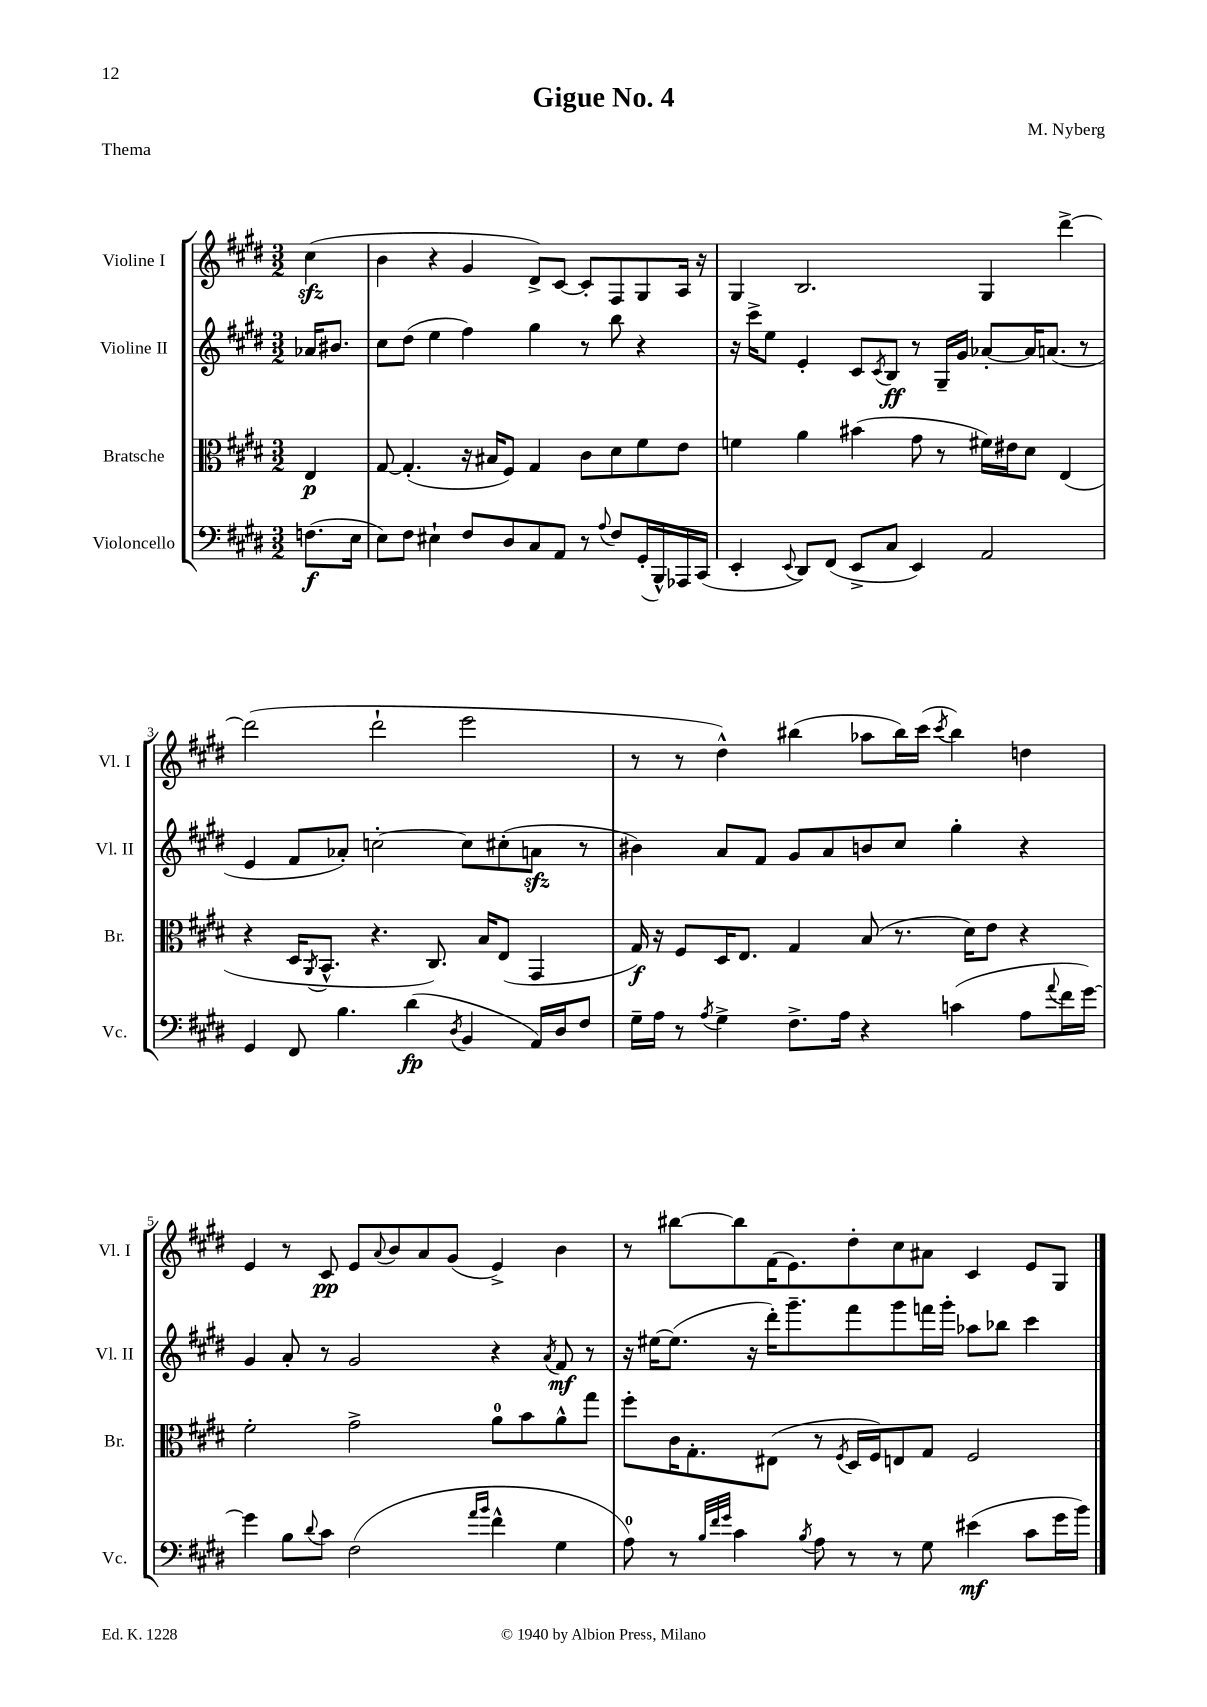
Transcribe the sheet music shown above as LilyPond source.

\header { title = "Gigue No. 4" composer = "M. Nyberg" piece = "Thema" }
<<
\new StaffGroup <<
\new Staff = "s0" \with { instrumentName = "Violine I" shortInstrumentName = "Vl. I" } {
    \clef treble \key e \major \numericTimeSignature \time 3/2 \partial 4
    cis''4\sfz( |
    b'4 r4 gis'4 dis'8->) cis'8~ cis'8-. fis8 gis8 a16 r16 |
    gis4 b2. gis4 dis'''4~-> |
    dis'''2( dis'''2-! e'''2 |
    r8 r8 dis''4-^) bis''4( aes''8 bis''16) cis'''16( \acciaccatura { cis'''8 } bis''4) d''4 |
    e'4 r8 cis'8\pp e'8 \appoggiatura { a'8 } b'8 a'8 gis'8( e'4->) b'4 |
    r8 bis''8~ bis''8 fis'16( e'8.) dis''8-. cis''8 ais'8 cis'4 e'8 gis8 \bar "|." |
}
\new Staff = "s1" \with { instrumentName = "Violine II" shortInstrumentName = "Vl. II" } {
    \clef treble \key e \major \numericTimeSignature \time 3/2 \partial 4
    aes'16 bis'8. |
    cis''8 dis''8( e''4 fis''4) gis''4 r8 b''8 r4 |
    r16 cis'''16-> e''8 e'4-. cis'8 \acciaccatura { cis'8 } b8\ff r8 gis16-- gis'16 aes'8~-. aes'16 a'8.( r8 |
    e'4 fis'8 aes'8-.) c''2~-. c''8 cis''8-.( a'8\sfz r8 |
    bis'4) a'8 fis'8 gis'8 a'8 b'8 cis''8 gis''4-. r4 |
    gis'4 a'8-. r8 gis'2 r4 \acciaccatura { a'8 } fis'8\mf r8 |
    r16 eis''16~ eis''8.( r16 dis'''16-.) gis'''8.-- fis'''8 gis'''8 f'''16 gis'''16-. aes''8 bes''8 cis'''4 \bar "|." |
}
\new Staff = "s2" \with { instrumentName = "Bratsche" shortInstrumentName = "Br." } {
    \clef alto \key e \major \numericTimeSignature \time 3/2 \partial 4
    e4\p |
    gis8~ gis4.-.( r16 bis16 fis8) gis4 cis'8 dis'8 fis'8 e'8 |
    f'4 a'4 bis'4( gis'8 r8 fis'16) eis'16 dis'8 e4( |
    r4 dis16 \acciaccatura { a,8 } b,8.-^ r4. cis8.) b16 e8( gis,4 |
    gis16\f) r16 fis8 dis16 e8. gis4 b8( r8. dis'16) e'8 r4 |
    fis'2-. gis'2-> a'8-0 b'8 a'8-^ gis''8 |
    fis''8-. cis'16 gis8.-. eis8( r8 \acciaccatura { fis8 } dis16 fis16) e8 gis8 fis2 \bar "|." |
}
\new Staff = "s3" \with { instrumentName = "Violoncello" shortInstrumentName = "Vc." } {
    \clef bass \key e \major \numericTimeSignature \time 3/2 \partial 4
    f8.\f( e16 |
    e8) fis8 eis4-! fis8 dis8 cis8 a,8 r8 \appoggiatura { a8 } fis8 gis,16-.( b,,16-^) aes,,16 cis,16( |
    e,4-. \appoggiatura { e,8 } dis,8) fis,8( e,8-> cis8 e,4) a,2 |
    gis,4 fis,8 b4. dis'4\fp( \acciaccatura { dis8 } b,4 a,16) dis16 fis8 |
    gis16-- a16 r8 \acciaccatura { a8 } gis4-> fis8.-> a16 r4 c'4( a8 \appoggiatura { a'8 } fis'16 gis'16~) |
    gis'4 b8 \appoggiatura { dis'8 } cis'8 fis2( \grace { a'16 b'16 } fis'4-^ gis4 |
    a8-0) r8 \grace { b32 fis'32 gis'32 } cis'4 \acciaccatura { b8 } a8 r8 r8 gis8 eis'4\mf( cis'8 gis'16 b'16) \bar "|." |
}
>>
>>
